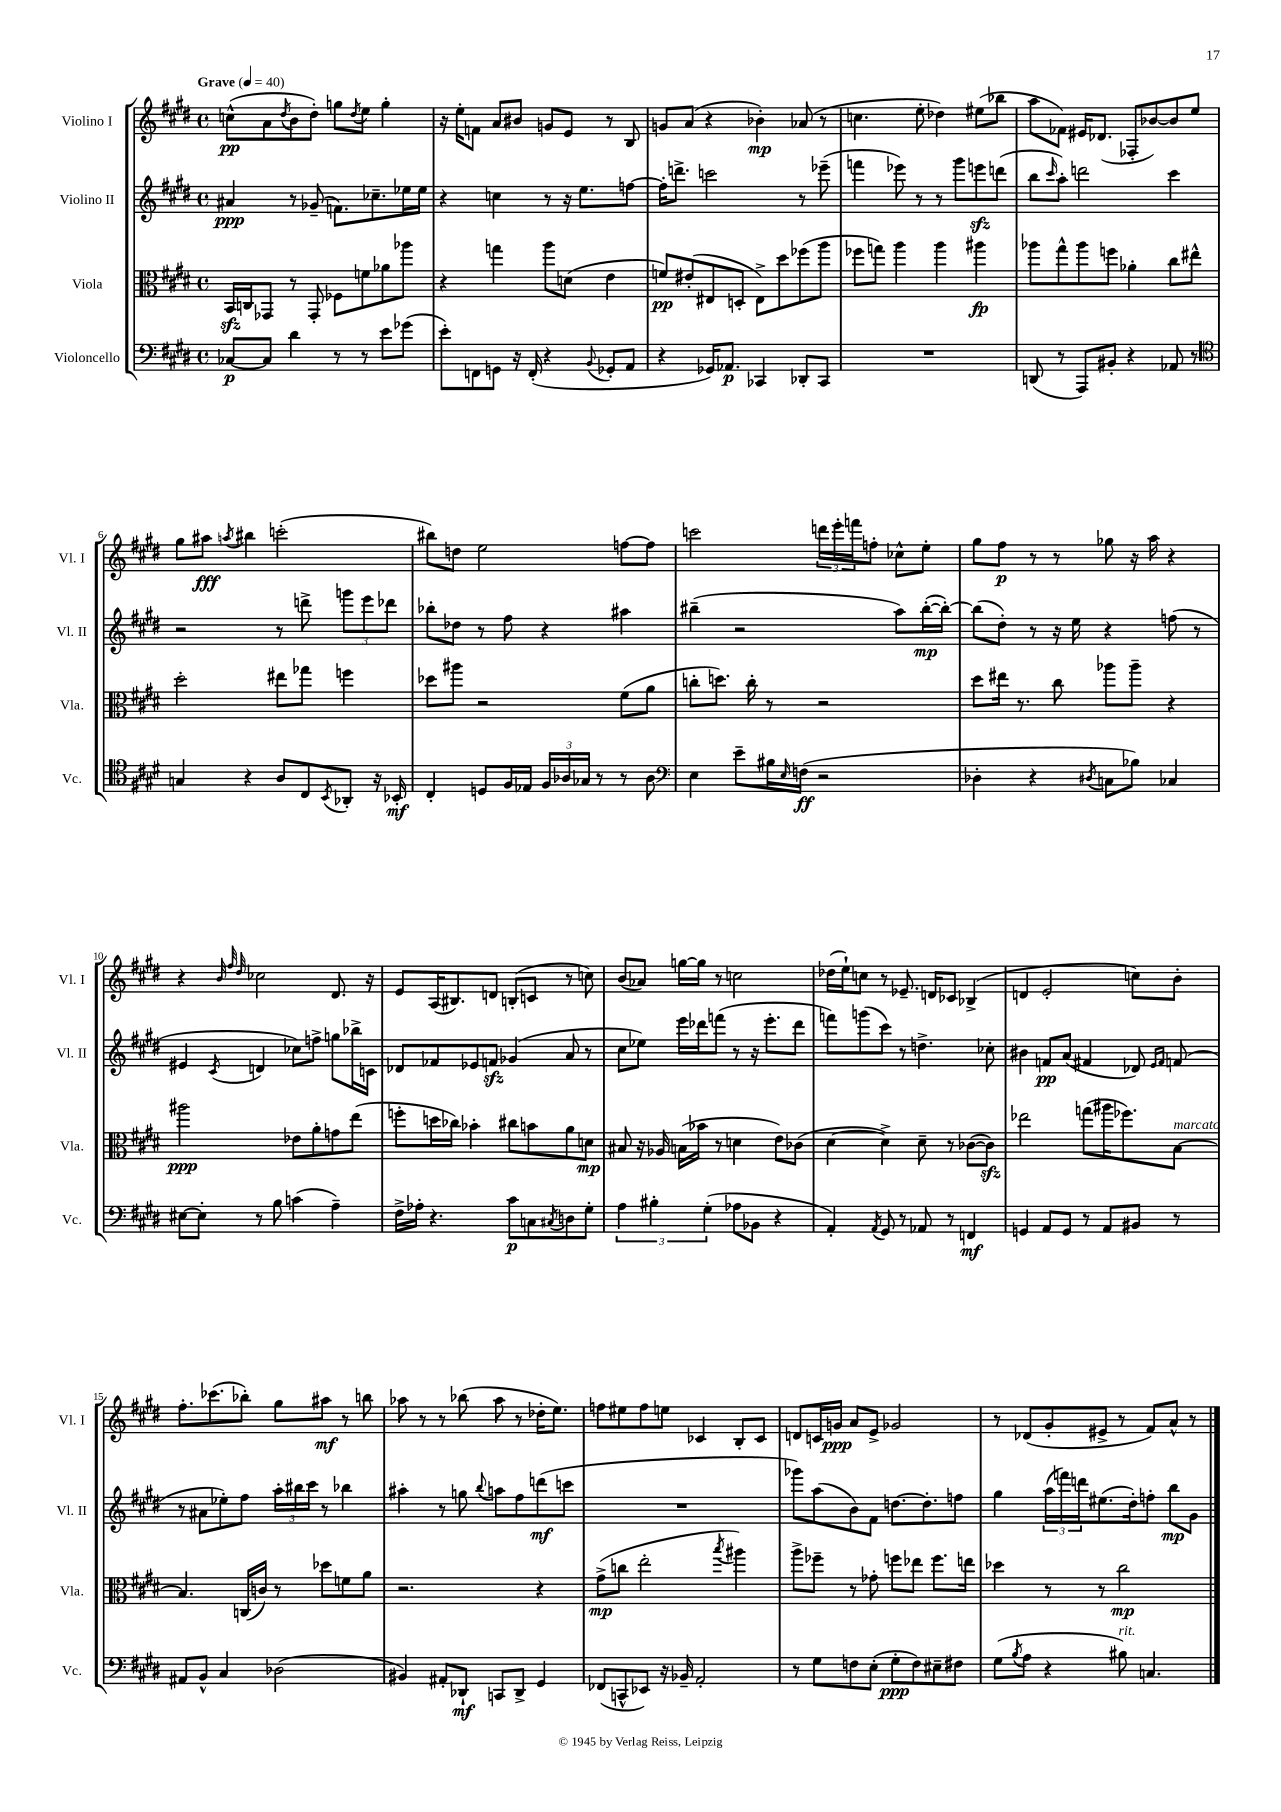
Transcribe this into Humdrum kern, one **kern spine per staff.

**kern	**kern	**kern	**kern
*staff4	*staff3	*staff2	*staff1
*clefF4	*clefC3	*clefG2	*clefG2
*k[f#c#g#d#]	*k[f#c#g#d#]	*k[f#c#g#d#]	*k[f#c#g#d#]
*M4/4	*M4/4	*M4/4	*M4/4
*met(c)	*met(c)	*met(c)	*met(c)
*MM40	*MM40	*MM40	*MM40
[8C-	16BB	4a#	(8cc^^
.	16C	.	.
8C-]	8GG-	.	8a
.	.	.	8qdd#
4d#	8r	8r	8b
.	8GG-'	(8g-~	8dd#')
8r	8F-	8.f)	8gg
.	.	.	8qdd#
8r	8f	.	8ee
.	.	8.cc-~	.
8e	8a-	.	4gg'
(8g-	8aa-	16ee-	.
.	.	16ee-	.
=	=	=	=
8e')	4r	4r	16r
.	.	.	16ee'
8FF	.	.	8f
8GG	4gg	4cc	8a
16r	.	.	8b#
(16FF'	.	.	.
4r	8aa	8r	8g
.	(8d	16r	8e
.	.	8.ee	.
8qqBB	.	.	.
8GG-'	4e	.	8r
8AA	.	[8ff	8B
=	=	=	=
4r	8f)	16ff']	8g
.	.	8.ddd^	.
.	(8e#'	.	(8a
16GG-)	8E#	2ccc	4r
8.AA-	.	.	.
.	8D'	.	.
4CC-	8E#^)	.	4b-')
.	8dd#	.	.
8DD-'	(8ff-	8r	(8a-
8CC-	8aa	(8eee-~	8r
=	=	=	=
1r	8ff-	4fff	4.cc
.	8gg)	.	.
.	4aa	8eee-)	.
.	.	8r	8ee'
.	4aa	8r	4dd-)
.	.	8ggg#	.
.	4aa#	8eee	(8ee#
.	.	(8ddd	8bb-
=	=	=	=
(8DD	8aa-	8bb	8aa
.	.	16qqccc#	.
8r	8gg#^^	8aa')	8f-)
8AAA)	8aa-	2ddd	16e#
.	.	.	(8.d-
8BB#'	8ff	.	.
4r	4a-'	.	8F-'
.	.	.	[8b-)
8AA-	8cc#	4ccc#	8b-]
8r	8ee#^^	.	8ee
=	=	=	=
*clefC4	*	*	*
4G	2dd#'	2r	8gg#
.	.	.	8aa#
.	.	.	8qaa
4r	.	.	4bb#
8A	8ee#	8r	(2ccc'
8C#	8gg-	8ddd^	.
8qBB	.	.	.
8AA-'	4ff	12ggg	.
.	.	12eee	.
16r	.	.	.
.	.	12ddd-	.
16BB-'	.	.	.
=	=	=	=
4C#'	8dd-	8bb-'	8bb#)
.	8aa#	8dd-	8dd
8D	2r	8r	2ee
16F#	.	8ff#	.
16E-	.	.	.
24F#	.	4r	.
24A-	.	.	.
24G-	.	.	.
8r	.	.	.
8r	(8f#	4aa#	[8ff
8A-	8a	.	8ff]
=	=	=	=
*clefF4	*	*	*
4E	8cc'	(4bb#~	2ccc
.	8.dd)	.	.
8e~	.	2r	.
.	16cc'	.	.
16B#	8r	.	.
16qqE	.	.	.
(16F	.	.	.
2r	2r	.	24ddd
.	.	.	24eee'
.	.	.	24fff
.	.	.	8ff'
.	.	8aa)	8cc-^^
.	.	([16bb#'	8ee'
.	.	16bb#'_)	.
=	=	=	=
4D-'	8dd#	(8bb#]	8gg#
.	16ee#	8dd#')	8ff#
.	8.r	.	.
4r	.	8r	8r
.	8cc#	16r	8r
.	.	16ee	.
8qD#	.	.	.
8C	8aa-	4r	8gg-
8B-)	8aa-~	.	16r
.	.	.	16aa
4C-	4r	(8ff	4r
.	.	8r	.
=	=	=	=
[8E#	2aa#	4e#	4r
8E#']	.	.	.
.	.	.	32qqb
.	.	.	32qqff#
.	.	8qc#	32qqdd#
8r	.	4d	2cc-
8B	.	.	.
(4c	8e-	8cc-)	.
.	8a'	8ff^	.
4A~)	8g	8gg	8.d#
.	(8ee	16bb-^	.
.	.	16c	16r
=	=	=	=
16F#^	8ff'	8d-	8e
16A-'	.	.	.
4.r	16dd	8f-	(16A
.	16cc-)	.	8.B#)
.	4b-'	8e-	.
.	.	8f	8d
8c#	8cc#	(4g-	(8B'
8C	8b	.	8c
8qC#	.	.	.
8D	8a	8a	8r
8G#'	8d	8r	8cc)
=	=	=	=
6A	8B#	8cc#	(8b
.	16r	8ee-)	8a-)
6B#'	.	.	.
.	16A-	.	.
.	(16B	16eee	[16gg
.	16b-	16ddd-	16gg]
(6G#'	.	.	.
.	8r	(8fff	8r
8A-	4d	8r	2cc
8BB-	.	16r	.
.	.	8.eee'	.
4r	8e)	.	.
.	(8c-	8ddd-	.
=	=	=	=
4AA')	[4d#	8fff)	(16dd-
.	.	.	16ee`)
.	.	(8ggg	8cc
8qAA	.	.	.
8GG#	4d#^])	8ccc#)	8r
8r	.	8r	8.e-~
8AA-	8d#~	4.dd^	.
.	.	.	16d
8r	8r	.	8c-
4FF	([8c-	.	(4B-^
.	8c-])	8cc-'	.
=	=	=	=
4GG	2ee-	4b#	4d
8AA	.	8f	2e'
8GG	.	(8a	.
8r	(8gg	4f#	.
8AA	16aa#	.	.
.	8.ff-)	.	.
8BB#	.	8d-)	8cc)
.	.	16qqe	.
.	.	16qqf#	.
8r	[8B	(8f	8b'
=	=	=	=
8AA#	4.B]	8r	8.ff#'
8BB^^	.	8a#	.
.	.	.	(8.ccc-
4C#	.	8ee-')	.
.	(16C	8ff#	8bb-')
.	16c)	.	.
(2D-	8r	24aa'	8gg#
.	.	24bb#	.
.	.	24ccc#	.
.	8dd-	8r	8aa#
.	8f	4bb-	8r
.	8a	.	8bb
=	=	=	=
4BB#)	2.r	4aa#'	8aa-
.	.	.	8r
8AA#'	.	8r	8r
8DD-`	.	8gg	(8bb-
.	.	8qqbb	.
8CC	.	8aa	8aa-
8DD-^	.	8ff#	8r
4GG#	4r	(8ddd	16dd-'
.	.	.	8.ee)
.	.	8ccc	.
=	=	=	=
(8FF-	(8g#^	1r	8ff
8CC^^	8cc	.	8ee#
8EE-)	2ee'	.	8ff
16r	.	.	8ee
16BB-~	.	.	.
2AA'	.	.	4c-
.	8qbb	.	.
.	4aa#)	.	8B'
.	.	.	8c-
=	=	=	=
8r	8aa^	8ggg-)	8d
8G#	8ff-~	(8aa	16c
.	.	.	16g
8F	8r	8b)	8a
(8E'	8g-'	8f#	8e^
8G#'	8ff	[8.dd	2g-
8F)	8ee-	.	.
.	.	8.dd']	.
8E#~	8.ff	.	.
8F#	.	8ff	.
.	16ee	.	.
=	=	=	=
(8G#	4dd-	4gg#	8r
8qB	.	.	.
8A	.	.	(8d-
4r	8r	(24aa	8g#'
.	.	24fff)	.
.	.	24ddd	.
.	8r	(8.ee#	8e#^
8B#)	2cc#	.	8r
.	.	16dd#')	.
4.C	.	8ff'	8f#)
.	.	8bb	8a^^
.	.	8g#	8r
==	==	==	==
*-	*-	*-	*-
